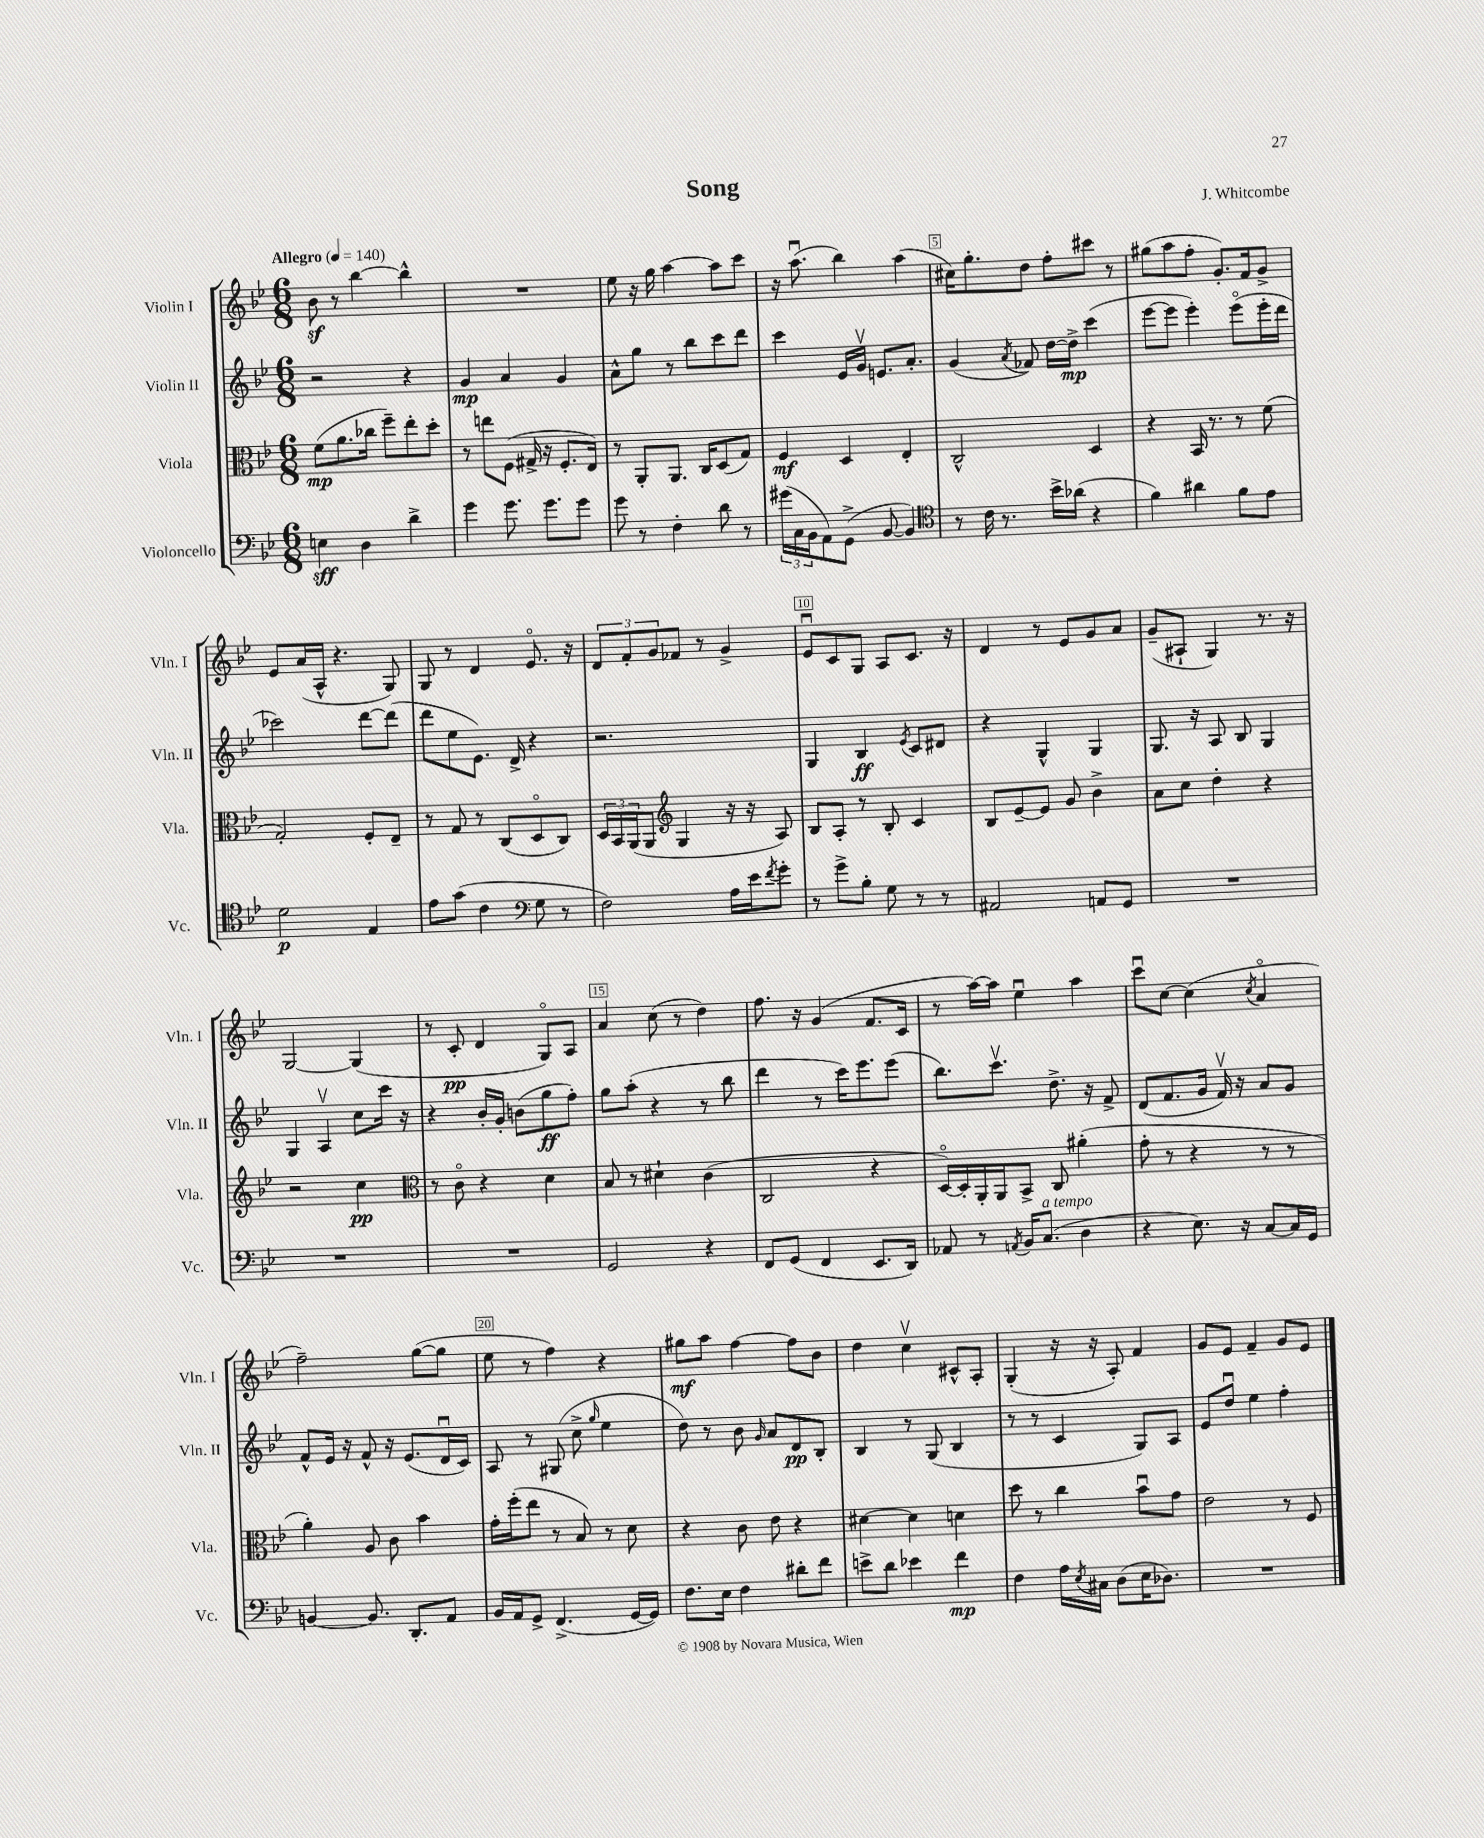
\header { title = "Song" composer = "J. Whitcombe" }
<<
\new StaffGroup <<
\new Staff = "s0" \with { instrumentName = "Violin I" shortInstrumentName = "Vln. I" } {
    \clef treble \key bes \major \numericTimeSignature \time 6/8 \tempo "Allegro" 4 = 140
    bes'8\sf r8 bes''4~ bes''4-^ |
    R2. |
    ees''8 r16 g''16 a''4~ a''8 c'''8 |
    r16 a''8.\downbow( bes''4) a''4( |
    cis''16) g''8.-. d''8 f''8-. cis'''8 r8 |
    gis''8( a''8 f''8-. g'8.-.) f'16 g'8-> |
    ees'8 a'16( a16-^ r4. g8) |
    g8 r8 d'4 ees'8.\flageolet r16 |
    \tuplet 3/2 { d'8 f'8-. g'8 } fes'8 r8 g'4-> |
    ees'8\downbow c'8 g8 a8 c'8. r16 |
    d'4 r8 ees'8 g'8 a'8 |
    g'8--( ais8-! g4) r8. r16 |
    g2~ g4( |
    r8 c'8-.\pp d'4 g8\flageolet) a8 |
    a'4 c''8( r8 d''4) |
    f''8. r16 g'4( f'8. c'16 |
    r8 a''16~) a''16 ees''4\downbow a''4 |
    c'''8\downbow c''8~ c''4( \acciaccatura { c''8 } a'4\flageolet |
    f''2--) g''8~( g''8 |
    ees''8 r8 f''4) r4 |
    gis''8\mf a''8 f''4~ f''8 bes'8 |
    d''4 c''4\upbow cis'8-^ a8-. |
    g4-.( r16 r16 a8-.) f'4 |
    g'8 ees'8 f'4-- g'8 ees'8 \bar "|." |
}
\new Staff = "s1" \with { instrumentName = "Violin II" shortInstrumentName = "Vln. II" } {
    \clef treble \key bes \major \numericTimeSignature \time 6/8
    r2 r4 |
    g'4\mp a'4 g'4 |
    a'8-^ g''8 r8 bes''8 c'''8 d'''8 |
    c'''4 ees'16 g'16\upbow e'8. a'8.-. |
    g'4( \acciaccatura { a'8 } fes'8) d''16~ d''16->\mp c'''4( |
    ees'''8~ ees'''8 ees'''4-.) ees'''8\flageolet( ees'''16-. d'''16 |
    ces'''2) d'''8~ d'''8( |
    d'''8 ees''8 ees'8.) d'16-> r4 |
    r2. |
    g4 bes4\ff \acciaccatura { ees'8 } c'8 dis'8 |
    r4 g4-^ g4 |
    g8. r16 a8 bes8 g4 |
    g4 a4\upbow c''8 c'''16 r16 |
    r4 bes'16-. g'16-. b'8( g''8\ff f''8-.) |
    g''8 a''8-.( r4 r8 bes''8 |
    d'''4 r8 c'''16) ees'''8. ees'''8( |
    bes''8.) c'''8.\upbow d''8.-> r16 f'8-> |
    d'8( f'8. g'16 f'16\upbow) r16 a'8 g'8 |
    f'8-^ ees'16 r16 f'8-^ r16 ees'8.( d'16\downbow c'16) |
    a8 r8 gis8( c''8-> \grace { g''16 } ees''4 |
    d''8) r8 bes'8 \grace { g'16 } a'8 d'8\pp bes8-. |
    bes4 r8 g8( bes4 |
    r8 r8 c'4 g8) a8 |
    ees'8 d''8\downbow ees''4 f''4-. \bar "|." |
}
\new Staff = "s2" \with { instrumentName = "Viola" shortInstrumentName = "Vla." } {
    \clef alto \key bes \major \numericTimeSignature \time 6/8
    f'8\mp( a'8. ces''16 f''8--) ees''8-. d''8-. |
    r8 e''8 f8( gis16-> r16 f8.-. ees16) |
    r8 a,8-. a,8. c16 d8( g8) |
    f4\mf d4 ees4-. |
    c2-^ d4 |
    r4 bes,16 r8. r8 f'8( |
    g2-.) f8-. ees8-- |
    r8 g8 r8 c8( d8\flageolet c8) |
    \tuplet 3/2 { d16 bes,16 a,16( } a,8 \clef treble g4 r16 r16 a8) |
    bes8 a8-. r8 bes8-. c'4 |
    bes8 ees'8~-- ees'8 g'8 bes'4-> |
    a'8 c''8 d''4-. r4 |
    r2 c''4\pp |
    \clef alto r8 c'8\flageolet r4 d'4 |
    bes8 r8 dis'4-! c'4( |
    c2 r4 |
    d16~\flageolet) d16-. a,16-. a,16 bes,8-> c8 ais'4-.( |
    g'8-. r8 r4 r8 r8 |
    a'4-.) a8 c'8 bes'4 |
    g'16-. f''16-.( ees''8 r8 bes8) r8 d'8 |
    r4 c'8 ees'8 r4 |
    dis'4~ dis'4 d'4 |
    d''8 r8 c''4 bes'8\downbow g'8 |
    ees'2 r8 f8 \bar "|." |
}
\new Staff = "s3" \with { instrumentName = "Violoncello" shortInstrumentName = "Vc." } {
    \clef bass \key bes \major \numericTimeSignature \time 6/8
    e4\sff d4 d'4-> |
    g'4 g'8. g'8. g'8 |
    g'8 r8 f4-. d'8 r8 |
    \tuplet 3/2 { gis'16( c16 bes,16 } a,8) g,8->( bes,8~ bes,4) |
    \clef tenor r8 c'16 r8. bes'16-> aes'16( r4 |
    f'4) ais'4 f'8 ees'8 |
    d'2\p ees4 |
    ees'8 g'8( c'4 \clef bass g8 r8 |
    f2) a16 ees'16 \acciaccatura { f'8 } g'8-. |
    r8 g'8-> bes8-. g8 r8 r8 |
    ais,2 a,8 g,8 |
    R2. |
    R2. |
    R2. |
    g,2 r4 |
    f,8 g,8( f,4 ees,8. d,16) |
    aes,8 r8 \acciaccatura { a,8 } bes,16 c8.^\markup { \italic "a tempo" }( d4 |
    r4 ees8.) r16 c8~ c16 g,16 |
    b,4~ b,8. d,8.-. a,8 |
    bes,16 a,16 g,8-> f,4.->( g,16~ g,16) |
    f8. ees16 f4 dis'8-. f'8 |
    e'8-> d'8 ees'4 f'4\mp |
    f4 a16 \acciaccatura { ees8 } cis16 d8( ees16 des8.) |
    R2. \bar "|." |
}
>>
>>
\layout { \context { \Score \override BarNumber.break-visibility = ##(#f #t #t) barNumberVisibility = #(every-nth-bar-number-visible 5) \override BarNumber.stencil = #(make-stencil-boxer 0.1 0.3 ly:text-interface::print) } }
